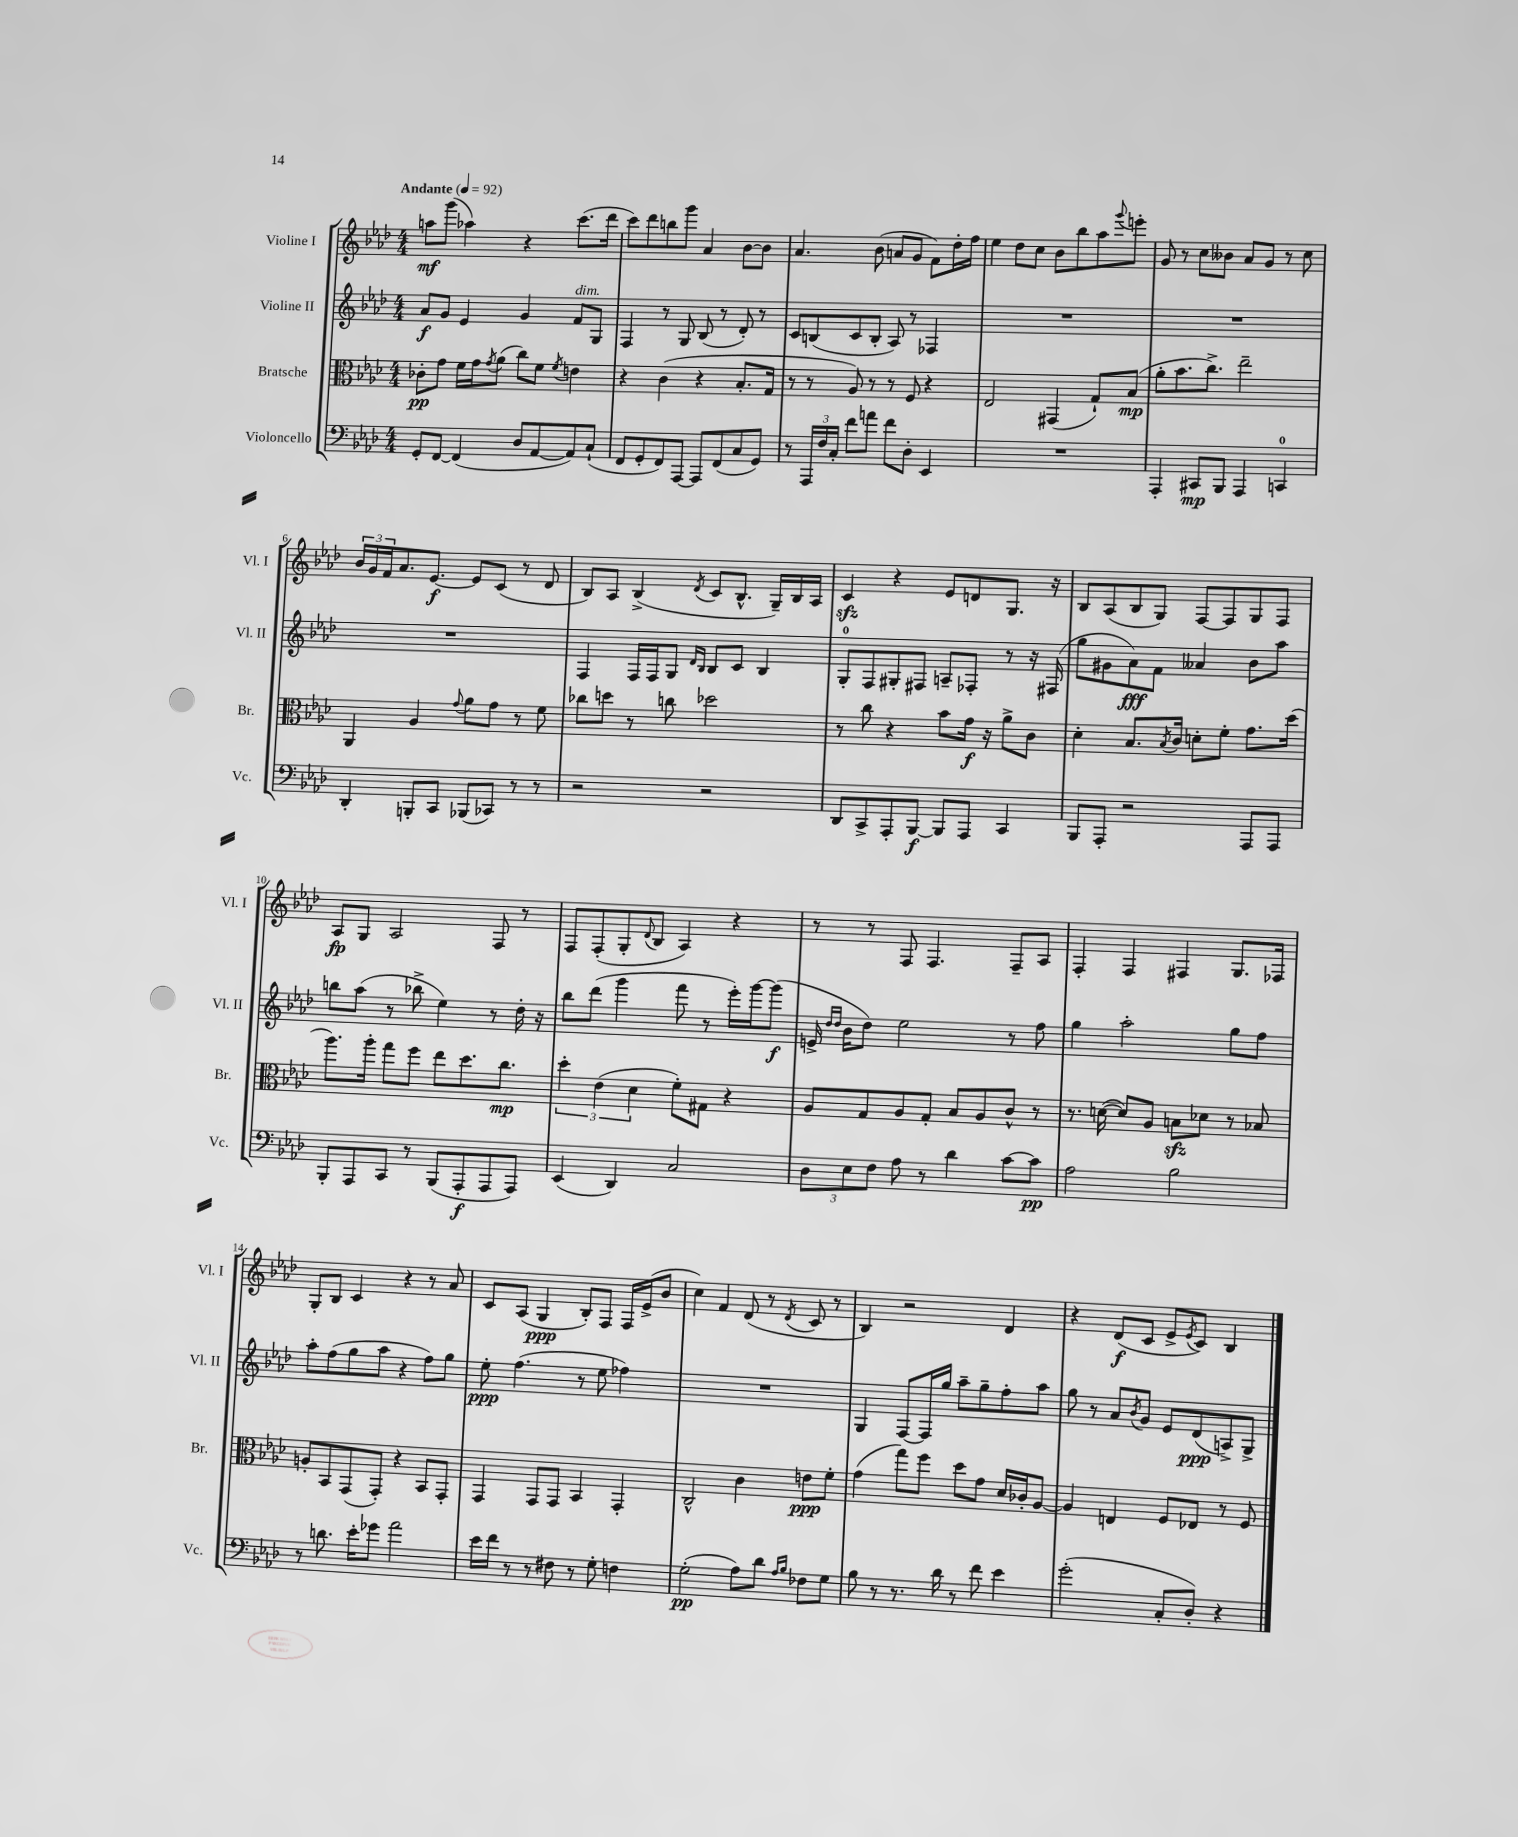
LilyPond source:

<<
\new StaffGroup <<
\new Staff = "s0" \with { instrumentName = "Violine I" shortInstrumentName = "Vl. I" } {
    \clef treble \key aes \major \numericTimeSignature \time 4/4 \tempo "Andante" 4 = 92
    a''8\mf g'''8( aes''4) r4 c'''8.( des'''16 |
    c'''8) des'''8 b''8 g'''8 aes'4 bes'8~ bes'8 |
    aes'4. bes'8( a'8 g'8 f'8) des''16-. f''16 |
    ees''4 des''8 c''8 bes'8 bes''8 aes''8 \appoggiatura { g'''8 } e'''8-. |
    g'8 r8 c''8 beses'8 aes'8 g'8 r8 c''8 |
    \tuplet 3/2 { bes'16 g'16 f'16 } aes'8. ees'8.~\f ees'8 c'8( r8 des'8 |
    bes8) aes8 bes4->( \acciaccatura { des'8 } c'8 bes8.-^ g16--) bes16 aes16 |
    c'4\sfz r4 ees'8 d'8 g8. r16 |
    bes8 aes8( bes8 g8) f8~ f8 g8 f8 |
    aes8\fp g8 aes2 f8 r8 |
    f8 f8-.( g8-. \appoggiatura { des'8 } bes8 aes4) r4 |
    r8 r8 f8 f4. f8-- aes8 |
    f4-. f4 fis4 g8. fes16 |
    g8-. bes8 c'4 r4 r8 aes'8 |
    c'8 aes8( g4\ppp bes8-.) f8 f16 ees'16->( bes'8 |
    c''4) f'4 des'8( r8 \acciaccatura { des'8 } c'8 r8 |
    bes4) r2 des'4 |
    r4 des'8\f( c'8 ees'8-> \acciaccatura { ees'8 } c'8) bes4 \bar "|." |
}
\new Staff = "s1" \with { instrumentName = "Violine II" shortInstrumentName = "Vl. II" } {
    \clef treble \key aes \major \numericTimeSignature \time 4/4
    aes'8\f g'8 ees'4 g'4 f'8^\markup { \italic "dim." } g8 |
    f4 r8 g8 bes8( r8 des'8-.) r8 |
    c'8 b8( c'8 b8-. aes8) r8 fes4 |
    R1 |
    R1 |
    R1 |
    f4 f16 f16 g8 \grace { des'16 bes16 } bes8 c'8 bes4 |
    g8-0-. f8 gis8-. fis8 a8-- fes8-. r8 r16 fis16( |
    g''8 gis'8 aes'8\fff) f'8 aeses'4 bes'8 aes''8 |
    b''8 aes''8( r8 bes''8-> ees''4) r8 des''16-. r16 |
    bes''8 des'''8( g'''4 f'''8 r8 ees'''16-.) g'''16~ g'''8\f( |
    e'16-> \grace { des''16 des''16 } bes'16 des''8) ees''2 r8 f''8 |
    g''4 aes''2-. g''8 f''8 |
    aes''8-. f''8( g''8 aes''8 r4 f''8) g''8 |
    ees''8-.\ppp f''4.( r8 ees''8 fes''4) |
    R1 |
    g4 f8~ f16 g''16 aes''8-- g''8-- f''8-. aes''8 |
    g''8 r8 aes'8 \acciaccatura { bes'8 } g'8 ees'8 des'8\ppp( a8->) g8-> \bar "|." |
}
\new Staff = "s2" \with { instrumentName = "Bratsche" shortInstrumentName = "Br." } {
    \clef alto \key aes \major \numericTimeSignature \time 4/4
    ces'8-.\pp g'8 f'16 g'16 \acciaccatura { g'8 } aes'8( c''8) f'8 \acciaccatura { f'8 } e'4 |
    r4 c'4( r4 bes8.-. g16 |
    r8 r8 aes8) r8 r8 f8 r4 |
    ees2 gis,4( g8-!) bes8\mp( |
    aes'8-. bes'8. c''8.->) ees''2-- |
    aes,4 aes4 \appoggiatura { g'8 } aes'8 g'8 r8 f'8 |
    ces''8 d''8 r8 c''8 des''2 |
    r8 c''8 r4 bes'8 g'16\f r16 aes'8-> c'8 |
    des'4-. bes8. \acciaccatura { bes8 } c'16 d'8-. f'8-. g'8. des''16( |
    aes''8.) aes''16-. g''8 f''8 ees''8 des''8. c''8.\mp |
    \tuplet 3/2 { des''4-. ees'4( des'4 } f'8-.) gis8 r4 |
    aes8 g8 aes8 g8-. bes8 aes8 c'8-^ r8 |
    r8. d'16~( d'8) aes8 b8\sfz des'8 r8 bes8 |
    a8-. bes,8 g,8( g,8-.) r4 bes,8 g,8-. |
    g,4 g,8 g,8 bes,4 g,4-. |
    c2-^ c'4 e'8\ppp f'8-. |
    g'4( g''8) f''8 des''8 g'8 des'16 ces'16-. aes8~ |
    aes4 e4 f8 ees8 r8 f8 \bar "|." |
}
\new Staff = "s3" \with { instrumentName = "Violoncello" shortInstrumentName = "Vc." } {
    \clef bass \key aes \major \numericTimeSignature \time 4/4
    g,8-. f,8~ f,4( des8 aes,8~ aes,8) c8-!( |
    f,8 g,8-. f,8) aes,,8~ aes,,8 f,8( c8 g,8) |
    r8 \tuplet 3/2 { aes,,16 f16 c16-. } f'8 a'8 f'8 des8-. ees,4 |
    R1 |
    aes,,4-. cis,8\mp bes,,8 aes,,4 c,4-0 |
    des,4-. b,,8-. c,8 bes,,8( ces,8) r8 r8 |
    r2 r2 |
    des,8 c,8-> aes,,8-. bes,,8~\f bes,,8 aes,,8 c,4 |
    bes,,8 aes,,8-. r2 aes,,8 aes,,8 |
    bes,,8-. aes,,8 c,8 r8 bes,,8( aes,,8-.\f aes,,8 aes,,8) |
    ees,4( des,4) c2 |
    \tuplet 3/2 { des8 ees8 f8 } aes8 r8 des'4 c'8~ c'8\pp |
    aes2 bes2 |
    r8 d'8. ees'16-. ges'8 aes'2 |
    ees'16 f'16 r8 r8 fis8 r8 g8-. f4 |
    g2-.\pp( aes8) des'8 \grace { aes16 bes16 } fes8 g8 |
    bes8 r8 r8. des'16 r8 f'8 ees'4 |
    g'2-.( c8-. des8-.) r4 \bar "|." |
}
>>
>>
